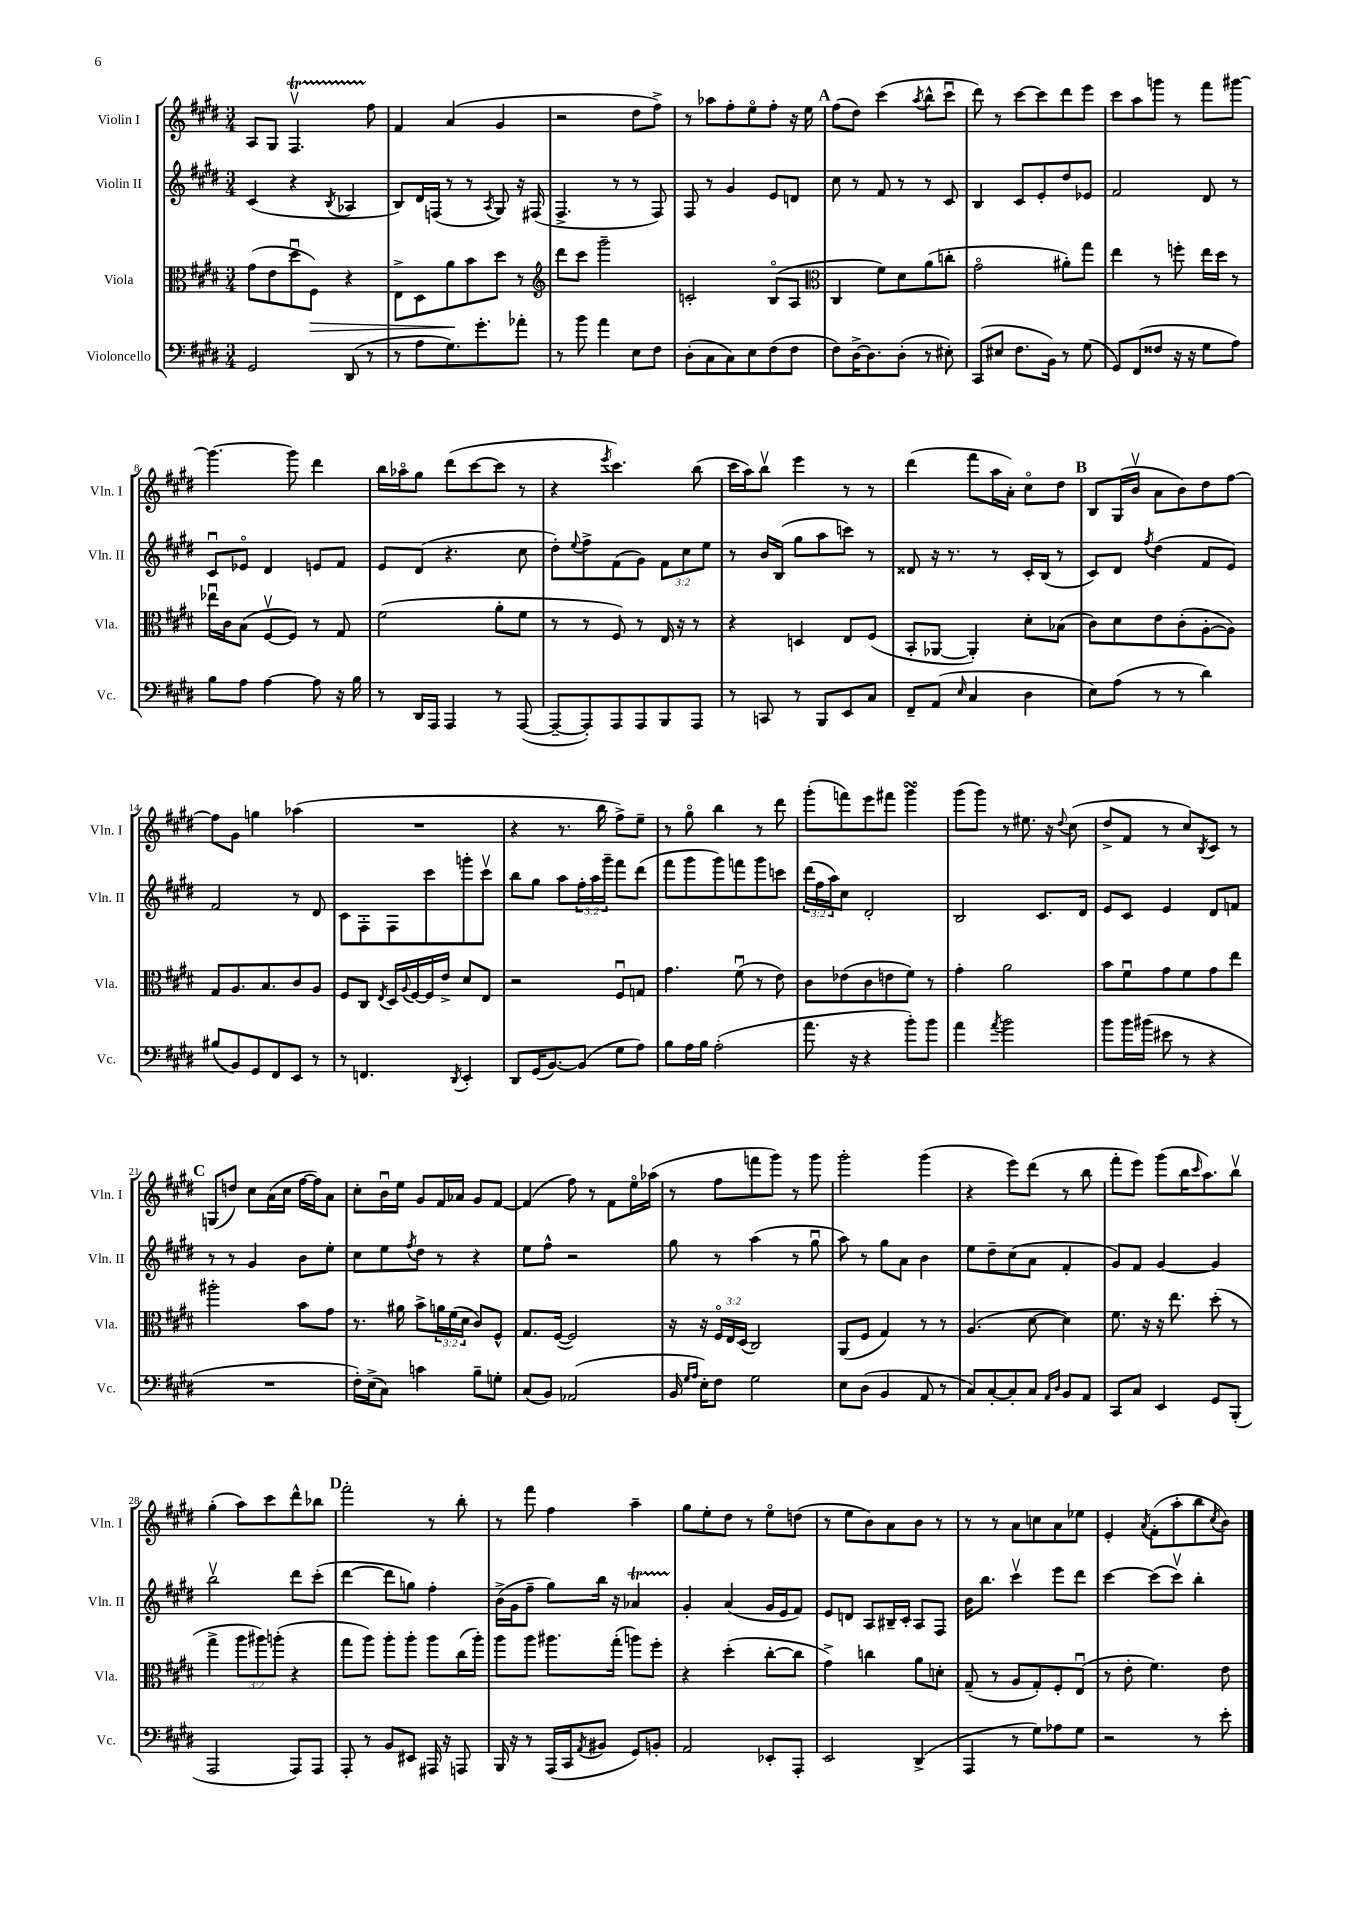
<<
\new StaffGroup <<
\new Staff = "s0" \with { instrumentName = "Violin I" shortInstrumentName = "Vln. I" } {
    \clef treble \key e \major \numericTimeSignature \time 3/4
    a8 gis8 fis4.\upbow\startTrillSpan fis''8\stopTrillSpan |
    fis'4 a'4( gis'4 |
    r2 dis''8 fis''8->) |
    r8 aes''8 fis''8-. e''8\flageolet fis''8-. r16 e''16 |
    \mark \markup { \bold "A" } fis''8( dis''8) cis'''4( \acciaccatura { a''8 } b''8-^ cis'''8\downbow |
    dis'''8) r8 cis'''8~ cis'''8 dis'''8 e'''8 |
    cis'''8 a''8 g'''8 r8 fis'''8 gis'''8~ |
    gis'''4.~ gis'''8 dis'''4 |
    b''16 aes''16\flageolet gis''8 dis'''8( cis'''8~ cis'''8 r8 |
    r4 \acciaccatura { e'''8 } cis'''4.) b''8( |
    cis'''16 a''16) b''8\upbow e'''4 r8 r8 |
    dis'''4( fis'''8 a''16 a'16-.) cis''8\flageolet dis''8 |
    \mark \markup { \bold "B" } b8 gis16( b'16\upbow a'8 b'8) dis''8 fis''8~ |
    fis''8 gis'8 g''4 aes''4( |
    R2. |
    r4 r8. b''16 fis''8->) e''8-- |
    r8 gis''8\flageolet b''4 r8 dis'''8 |
    gis'''8-.( f'''8) e'''8 fis'''8 gis'''4\turn |
    gis'''8( gis'''8) r8 eis''8. r16 \appoggiatura { dis''8 } cis''8( |
    dis''8-> fis'8 r8 cis''8) \acciaccatura { b8 } cis'8 r8 |
    \mark \markup { \bold "C" } g8( d''8) cis''8 a'16( cis''16 fis''16~ fis''16) a'8 |
    cis''8-. b'16\downbow e''16 gis'8 fis'16 aes'16 gis'8 fis'8~ |
    fis'4( fis''8) r8 fis'8 e''16\flageolet aes''16( |
    r8 fis''8 f'''8 gis'''8) r8 gis'''8 |
    gis'''2-. gis'''4( |
    r4 e'''8) dis'''8( r8 b''8 |
    fis'''8-. e'''8) gis'''8( b''16 \grace { cis'''16 } a''8.) b''8\upbow |
    gis''4-.( a''8) cis'''8 dis'''8-^ bes''8 |
    \mark \markup { \bold "D" } fis'''2-. r8 b''8-. |
    r8 fis'''8 fis''4 a''4-- |
    gis''8 e''8-. dis''8 r8 e''8\flageolet d''8( |
    r8 e''8 b'8) a'8 b'8 r8 |
    r8 r8 a'8 c''8 a'8 ees''8 |
    e'4-. \acciaccatura { a'8 } fis'8-.( a''8-. b''8 \acciaccatura { cis''8 } b'8) \bar "|." |
}
\new Staff = "s1" \with { instrumentName = "Violin II" shortInstrumentName = "Vln. II" } {
    \clef treble \key e \major \numericTimeSignature \time 3/4 \override Staff.TupletNumber.text = #tuplet-number::calc-fraction-text
    cis'4( r4 \acciaccatura { b8 } aes4 |
    b8) dis'16 f16( r8 r8 \acciaccatura { a8 } gis8) r16 fis16( |
    fis4.-> r8 r8 fis8) |
    fis8 r8 gis'4 e'8 d'8 |
    \mark \markup { \bold "A" } cis''8 r8 fis'8 r8 r8 cis'8 |
    b4 cis'8 e'8-. dis''8 ees'8 |
    fis'2 dis'8 r8 |
    cis'8\downbow ees'8\flageolet dis'4 e'8 fis'8 |
    e'8 dis'8( r4. cis''8 |
    dis''8-.) \appoggiatura { e''8 } fis''8-> fis'8( gis'8) \tuplet 3/2 { fis'8 cis''8 e''8 } |
    r8 b'16 b16( gis''8 a''8 c'''8) r8 |
    disis'8 r16 r8. r8 cis'16-. b16( r8 |
    \mark \markup { \bold "B" } cis'8) dis'8 \acciaccatura { fis''8 } dis''4( fis'8 e'8) |
    fis'2 r8 dis'8 |
    cis'8 fis8-. fis8 cis'''8 g'''8-. cis'''8\upbow |
    b''8 gis''8 a''8 \tuplet 3/2 { fis''16-. a''16 gis'''16-- } fis'''8 dis'''8( |
    fis'''8 gis'''8 gis'''8) f'''8 gis'''8 c'''8 |
    \tuplet 3/2 { dis'''16( fis''16 a''16) } cis''8 dis'2-. |
    b2 cis'8. dis'16 |
    e'8 cis'8 e'4 dis'8 f'8 |
    \mark \markup { \bold "C" } r8 r8 gis'4 b'8 e''8-. |
    cis''8 e''8 \acciaccatura { fis''8 } dis''8 r8 r4 |
    e''8 fis''8-^ r2 |
    gis''8 r8 a''4( r8 gis''8\downbow |
    a''8) r8 gis''8 a'8 b'4 |
    e''8 dis''8-- cis''8( a'8 fis'4-. |
    gis'8) fis'8 gis'4~ gis'4 |
    b''2\upbow dis'''8 cis'''8-.( |
    \mark \markup { \bold "D" } dis'''4~ dis'''8 g''8) fis''4-. |
    b'16->( gis'16 fis''8-- gis''8) b''16 r16 aes'4\startTrillSpan |
    gis'4-.\stopTrillSpan a'4( gis'16 e'16 fis'8) |
    e'8 d'8 a8 bis16-- cis'16-. a8 fis8 |
    b'16 b''8. cis'''4\upbow e'''8 dis'''8 |
    cis'''4~ cis'''8( cis'''8\upbow) b''4-. \bar "|." |
}
\new Staff = "s2" \with { instrumentName = "Viola" shortInstrumentName = "Vla." } {
    \clef alto \key e \major \numericTimeSignature \time 3/4 \override Staff.TupletNumber.text = #tuplet-number::calc-fraction-text
    gis'8( e'8 dis''8\downbow fis8\>) r4 |
    e8-> dis8 a'8\! b'8 dis''8 r8 |
    \clef treble dis'''8 cis'''8 gis'''2-- |
    c'2-. b8\flageolet( a8 |
    \mark \markup { \bold "A" } \clef alto cis4 fis'8) dis'8 a'8( c''8-. |
    gis'2\flageolet ais'8-.) gis''8 |
    e''4 r8 f''8-. e''16 dis''16 r8 |
    ees''16\downbow cis'16 b8( fis8~\upbow fis8) r8 gis8 |
    fis'2( a'8-. fis'8 |
    r8 r8 fis8) r8 e16 r16 r8 |
    r4 d4 e8 fis8( |
    b,8-. aes,8~ aes,4-.) dis'8-. bes8( |
    \mark \markup { \bold "B" } cis'8) dis'8 e'8 cis'8-.( a8~-. a8) |
    gis8 a8. b8. cis'8 a8 |
    fis8 cis8 \acciaccatura { e8 } dis16 \appoggiatura { a8 } fis16~ fis16 e'16-> dis'8 e8 |
    r2 fis8\downbow g8 |
    gis'4. fis'8\downbow( r8 e'8) |
    cis'8 ees'8( cis'8 e'8 fis'8) r8 |
    gis'4-. a'2 |
    b'8 fis'8\downbow gis'8 fis'8 gis'8 e''8 |
    \mark \markup { \bold "C" } ais''2-. b'8 gis'8 |
    r8. ais'16 b'8-> \tuplet 3/2 { a'16 fis'16( dis'16 } cis'8) fis8-^ |
    gis8. fis16~( fis2) |
    r16 r16 \tuplet 3/2 { fis16\flageolet e16 dis16( } cis2) |
    a,8( fis8 gis4) r8 r8 |
    a4.( dis'8~ dis'4) |
    fis'8. r16 r16 e''8. dis''8-.( r8 |
    gis''4-> \tuplet 3/2 { a''8 ais''8) a''8-.( } r4 |
    \mark \markup { \bold "D" } gis''8 a''8) a''8-. a''8-. a''8 cis''16( a''16-.) |
    a''8 a''8 ais''8. gis''16-.( a''8) fis''8-. |
    r4 dis''4-.( cis''8~-. cis''8 |
    gis'4->) c''4 a'8 d'8-. |
    gis8--( r8 a8 gis8-.) fis8-. e8\downbow( |
    r8 e'8-. fis'4.) e'8 \bar "|." |
}
\new Staff = "s3" \with { instrumentName = "Violoncello" shortInstrumentName = "Vc." } {
    \clef bass \key e \major \numericTimeSignature \time 3/4
    gis,2 dis,8( r8 |
    r8 a8 gis8.) gis'8.-. aes'8-. |
    r8 b'8 a'4 e8 fis8 |
    dis8-.( cis8 cis8) e8 fis8( fis8 |
    \mark \markup { \bold "A" } fis8) dis16~-> dis8. dis8-.( r8 eis8-.) |
    cis,8( eis8 fis8. b,16) r8 gis8( |
    gis,8) fis,8( fisis8 r16 r16 gis8 a8) |
    b8 a8 a4~ a8 r16 b16 |
    r8 dis,16 a,,16 a,,4 r8 a,,8~( |
    a,,8~-- a,,8-.) a,,8 a,,8 b,,8 a,,8 |
    r8 c,8 r8 b,,8 e,8 cis8 |
    fis,8-- a,8( \grace { e16 } cis4 dis4 |
    \mark \markup { \bold "B" } e8) a8( r8 r8 dis'4) |
    bis8( b,8) gis,8 fis,8 e,8 r8 |
    r8 f,4. \acciaccatura { dis,8 } e,4-. |
    dis,8 gis,16( b,8.~) b,8( gis8 a8) |
    b8 a16 b16 a2-.( |
    a'8. r16 r4 b'8-.) b'8 |
    a'4 \acciaccatura { a'8 } b'2 |
    b'8 b'16 bis'16( eis'8 r8 r4 |
    \mark \markup { \bold "C" } R2. |
    fis16-.) e16->( cis8) c'4 b8-- g8-. |
    cis8( b,8) aes,2( |
    b,16 \grace { gis16 a16 } e16-.) fis8 gis2 |
    e8 dis8( b,4 a,8 r8 |
    cis8) cis8~-. cis8-. cis8 \grace { a,16 dis16 } b,8 a,8 |
    cis,8 cis8 e,4 gis,8 b,,8-.( |
    a,,2 a,,8) a,,8 |
    \mark \markup { \bold "D" } a,,8-. r8 b,8 eis,8 ais,,16 r16 a,,8 |
    b,,16 r16 r8 a,,16( cis,16 \acciaccatura { a,8 } bis,8 gis,8) b,8-. |
    a,2 ees,8-. a,,8-. |
    e,2 dis,4->( |
    a,,4 r8 gis8) aes8 gis8 |
    r2 r8 e'8-. \bar "|." |
}
>>
>>
